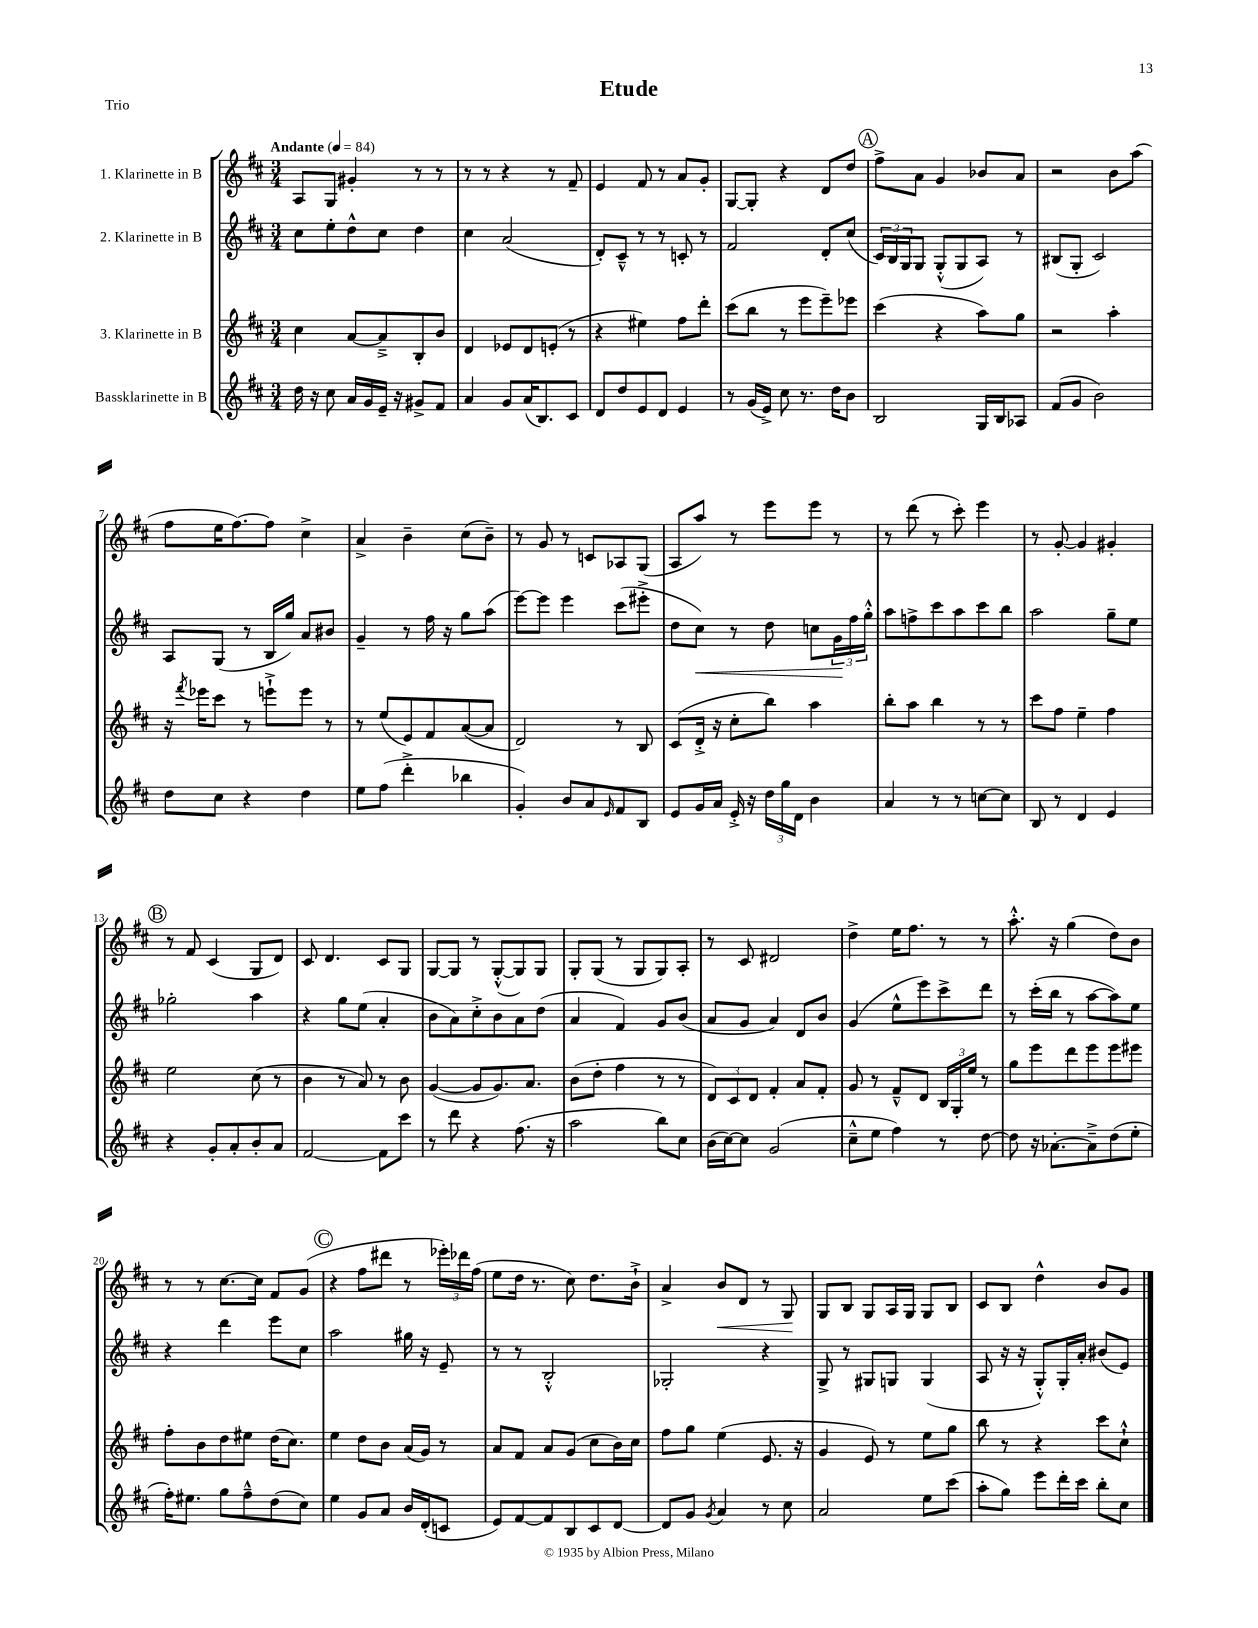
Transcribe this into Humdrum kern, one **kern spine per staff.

**kern	**kern	**kern	**dynam	**kern	**dynam
*part4	*part3	*part2	*part2	*part1	*part1
*staff4	*staff3	*staff2	*staff2	*staff1	*staff1
*I"Bassklarinette in B	*I"3. Klarinette in B	*I"2. Klarinette in B	*	*I"1. Klarinette in B	*
*clefG2	*clefG2	*clefG2	*	*clefG2	*
*k[f#c#]	*k[f#c#]	*k[f#c#]	*	*k[f#c#]	*
*M3/4	*M3/4	*M3/4	*	*M3/4	*
*MM84	*MM84	*MM84	*	*MM84	*
=1	=1	=1	=1	=1	=1
!	!	!	!	!LO:TX:a:B:t=Andante	!
16dd\	4cc#\	8cc#\L	.	8A/L	.
16r	.	.	.	.	.
8cc#\	.	8ee'\	.	8G/J	.
16a/LL	[8a/L	8dd^^\	.	4g#X'/	.
16g/	.	.	.	.	.
16e~/JJ	8a~^/]	8cc#\J	.	.	.
16r	.	.	.	.	.
8g#X^/L	8B'/	4dd\	.	8r	.
8f#/J	8b/J	.	.	8r	.
=2	=2	=2	=2	=2	=2
4a/	4d/	4cc#\	.	8r	.
.	.	.	.	8r	.
8g/L	8e-X/L	(2a/	.	4r	.
(16a/K	8d/	.	.	.	.
8.B/)	.	.	.	.	.
.	(8en'/J	.	.	8r	.
8c#/J	8r	.	.	8f#~/	.
=3	=3	=3	=3	=3	=3
8d/L	4r	8d'/L)	.	4e/	.
8dd/	.	8c#~^^/J	.	.	.
8e/	4ee#X\)	8r	.	8f#/	.
8d/J	.	8r	.	8r	.
4e/	8ff#\L	8cn'/	.	8a/L	.
.	8ddd'\J	8r	.	8g'/J	.
=4	=4	=4	=4	=4	=4
8r	(8ccc#\L	2f#/	.	[8G/L	.
(16g/LL	8bb\J	.	.	8G'/J]	.
16e^/JJ)	.	.	.	.	.
8cc#\	8r	.	.	4r	.
8.r	8eee\L	.	.	.	.
.	8eee~\)	8d'/L	.	8d/L	.
16dd\KL	.	.	.	.	.
8b\J	8eee-X\J	(8cc#/J	.	8dd/J	.
!!LO:REH:place=s1:t=A
=5	=5	=5	=5	=5	=5
2B/	(4ccc#\	24c#/LL)	.	8ff#^\L	.
.	.	24B/	.	.	.
.	.	24G/J	.	.	.
.	.	8G/J	.	8a\J	.
.	4r	(8G'^^/L	.	4g/	.
.	.	8G/	.	.	.
16G/LL	8aa\L)	8A/J)	.	8b-X/L	.
16B/J	.	.	.	.	.
8A-X/J	8gg\J	8r	.	8a/J	.
=6	=6	=6	=6	=6	=6
(8f#/L	2r	(8B#X/L	.	2r	.
8g/J	.	8G'/J	.	.	.
2b\)	.	2c#/)	.	.	.
.	4aa'\	.	.	8b\L	.
.	.	.	.	(8aa\J	.
!!LO:LB:g=z
=7	=7	=7	=7	=7	=7
8dd\L	16r	8A/L	.	8ff#\L	.
.	8qfff#/	.	.	.	.
.	16eee-X\KL	.	.	.	.
8cc#\J	8ccc#\J	(8G/J	.	16ee\K	.
.	.	.	.	[8.ff#\)	.
4r	8r	8r	.	.	.
.	8eeen`^\L	16B/LL	.	8ff#\J]	.
.	.	16gg/JJ)	.	.	.
4dd\	8eee\J	8a/L	.	4cc#^\	.
.	8r	8b#X/J	.	.	.
=8	=8	=8	=8	=8	=8
8ee\L	8r	4g~/	.	4a^/	.
(8ff#\J	(8ee/L	.	.	.	.
4ddd'^\	8e/)	8r	.	4b~\	.
.	8f#/	16ff#\	.	.	.
.	.	16r	.	.	.
4bb-X\	([8a/	8gg\L	.	(8cc#\L	.
.	8a/J]	(8aa\J	.	8b~\J)	.
=9	=9	=9	=9	=9	=9
4g'/)	2d/)	[8eee\L)	.	8r	.
.	.	8eee\J]	.	8g/	.
8b/L	.	4eee\	.	8r	.
8a/	.	.	.	8cn/L	.
16qqe/	.	.	.	.	.
8f#/	8r	(8ccc#\L	.	8A-X/	.
8B/J	8B/	8eee#X'^\J	.	(8G/J	.
=10	=10	=10	=10	=10	=10
8e/L	(8c#/L	8dd\L	.	8A/L	.
!	!	!	!LO:HP:b	!	!
16g/L	16d'^/Jk	8cc#\J)	<	8aa/J)	.
16a/JJ	16r	.	.	.	.
16e'^/	8cc#'\L	8r	.	8r	.
16r	.	.	.	.	.
24dd\LL	8bb\J)	8dd\	.	8eee\L	.
24gg\	.	.	.	.	.
24d\JJ	.	.	.	.	.
4b\	4aa\	8ccn\L	.	8eee\J	.
.	.	24g\L	.	8r	.
.	.	24ff#\	[	.	.
.	.	24gg'^^\JJ	.	.	.
=11	=11	=11	=11	=11	=11
4a/	8bb'\L	8aa\L	.	8r	.
.	8aa\J	8ffn^\	.	(8ddd\	.
8r	4bb\	8ccc#\	.	8r	.
8r	.	8aa\	.	8ccc#'\)	.
[8ccn\L	8r	8ccc#\	.	4eee\	.
8cc\J]	8r	8bb\J	.	.	.
=12	=12	=12	=12	=12	=12
8B/	8ccc#\L	2aa\	.	8r	.
8r	8ff#\J	.	.	[8g'/	.
4d/	4ee~\	.	.	4g/]	.
4e/	4ff#\	8gg~\L	.	4g#X'/	.
.	.	8ee\J	.	.	.
!!LO:LB:g=z
!!LO:REH:place=s1:t=B
=13	=13	=13	=13	=13	=13
4r	2ee\	2gg-X'\	.	8r	.
.	.	.	.	8f#/	.
8g'/L	.	.	.	(4c#/	.
8a'/	.	.	.	.	.
8b'/	(8cc#\	4aa\	.	8G/L	.
8a/J	8r	.	.	8d/J)	.
=14	=14	=14	=14	=14	=14
[2f#/	4b\	4r	.	8c#/	.
.	.	.	.	4.d/	.
.	8r	8gg\L	.	.	.
.	8a/)	(8ee\J	.	.	.
8f#\L]	8r	4a'/	.	8c#/L	.
8ccc#\J	8b\	.	.	8G/J	.
=15	=15	=15	=15	=15	=15
8r	([4g/	8b\L	.	[8G/L	.
8ddd\	.	8a\)	.	8G/J]	.
4r	8g/L]	8cc#'^\	.	8r	.
.	8.g/)	8b\	.	([8G'^^/L	.
(8.ff#\	.	8a\	.	8G/])	.
.	8.a/J	.	.	.	.
.	.	(8dd\J	.	8G/J	.
16r	.	.	.	.	.
=16	=16	=16	=16	=16	=16
2aa\	(8b\L	4a/	.	8G'/L	.
.	8dd'\J	.	.	(8G/J	.
.	4ff#\	4f#/)	.	8r	.
.	.	.	.	8G/L	.
8bb\L)	8r	8g/L	.	8G/)	.
8cc#\J	8r	(8b/J	.	8A'/J	.
=17	=17	=17	=17	=17	=17
(16b\LL	12d/L)	8a/L	.	8r	.
[16cc#\J)	.	.	.	.	.
.	12c#/	.	.	.	.
8cc#\J]	.	8g/J	.	8c#/	.
.	12d/J	.	.	.	.
(2g/	4f#'/	4a/)	.	2d#X/	.
.	8a/L	8d/L	.	.	.
.	8f#'/J	8b/J	.	.	.
=18	=18	=18	=18	=18	=18
8cc#~^^\L	8g/	(4g/	.	4dd^\	.
8ee\J	8r	.	.	.	.
4ff#\)	8f#~^^/L	8ee^^\L	.	16ee\KL	.
.	.	.	.	8.ff#\J	.
.	8d/J	8eee\)	.	.	.
8r	24B/LL	8ccc#^\	.	8r	.
.	24G'/	.	.	.	.
.	24ee/JJ	.	.	.	.
[8dd\	8r	8ddd\J	.	8r	.
=19	=19	=19	=19	=19	=19
8dd\]	8gg\L	8r	.	8.aa'^^\	.
16r	8eee\	(16ccc#'\LL	.	.	.
[8.a-X'\L	.	16bb\JJ	.	16r	.
.	8ddd\	8r	.	(4gg\	.
8a-~^\]	8eee\	[8aa\L	.	.	.
(8dd\	8eee\	8aa\])	.	8dd\L)	.
8ee'\J	8eee#X\J	8ee\J	.	8b\J	.
!!LO:LB:g=z
=20	=20	=20	=20	=20	=20
16ff#'\KL)	8ff#'\L	4r	.	8r	.
8.ee#X\J	.	.	.	.	.
.	8b\	.	.	8r	.
8gg\L	8dd\	4ddd\	.	[8.cc#\L	.
8ff#~^^\	8ee#X\J	.	.	.	.
.	.	.	.	16cc#\Jk]	.
(8dd\	(16dd\KL	8eee\L	.	8f#/L	.
.	8.cc#\J)	.	.	.	.
8cc#\J)	.	8cc#\J	.	(8g/J	.
!!LO:REH:place=s1:t=C
=21	=21	=21	=21	=21	=21
4ee\	4ee\	2aa\	.	4r	.
8g/L	8dd\L	.	.	8ff#\L	.
8a/J	8b\J	.	.	8ddd#X\J	.
16b/LL	(16a/LL	16gg#X\	.	8r	.
(16d'/J	16g/JJ)	16r	.	.	.
8cn/J	8r	8e~/	.	24eee-X'\LL)	.
.	.	.	.	24ddd-X\	.
.	.	.	.	(24ff#\JJ	.
=22	=22	=22	=22	=22	=22
8e/L)	8a/L	8r	.	8ee\L	.
[8f#/	8f#/J	8r	.	16dd\Jk	.
.	.	.	.	8.r	.
8f#/]	8a/L	2B'^^/	.	.	.
8B/	(8g/J	.	.	8cc#\)	.
8c#/	8cc#\L	.	.	8.dd\L	.
[8d/J	16b\L)	.	.	.	.
.	16cc#\JJ	.	.	16b`^\Jk	.
=23	=23	=23	=23	=23	=23
8d/L]	8ff#\L	2G-X'/	.	4a^/	.
8g/J	8gg\J	.	.	.	.
8qg/	.	.	.	.	.
!	!	!	!	!	!LO:HP:b
4a/	(4ee\	.	.	8b/L	<
.	.	.	.	8d/J	.
8r	8.e/	4r	.	8r	.
8cc#\	.	.	.	8G/	.
.	16r	.	.	.	.
.	.	.	.	.	[
=24	=24	=24	=24	=24	=24
2a/	4g/	8G^/	.	8G/L	.
.	.	8r	.	8B/J	.
.	8e/)	8G#X/L	.	8G/L	.
.	8r	8Gn/J	.	16A/L	.
.	.	.	.	16G/JJ	.
8ee\L	8ee\L	(4G/	.	8G/L	.
(8ccc#\J	8gg\J	.	.	8B/J	.
=25	=25	=25	=25	=25	=25
8aa'\L	8bb\	8A/	.	8c#/L	.
8gg\J)	8r	16r	.	8B/J	.
.	.	16r	.	.	.
8eee\L	4r	8G'^^/L)	.	4dd^^\	.
16ddd'\L	.	16G'/L	.	.	.
16ccc#\JJ	.	16a'/JJ	.	.	.
8bb'\L	8ccc#\L	(8b#X/L	.	8b/L	.
8cc#\J	8cc#`^^\J	8e/J)	.	8g/J	.
==	==	==	==	==	==
*-	*-	*-	*-	*-	*-
